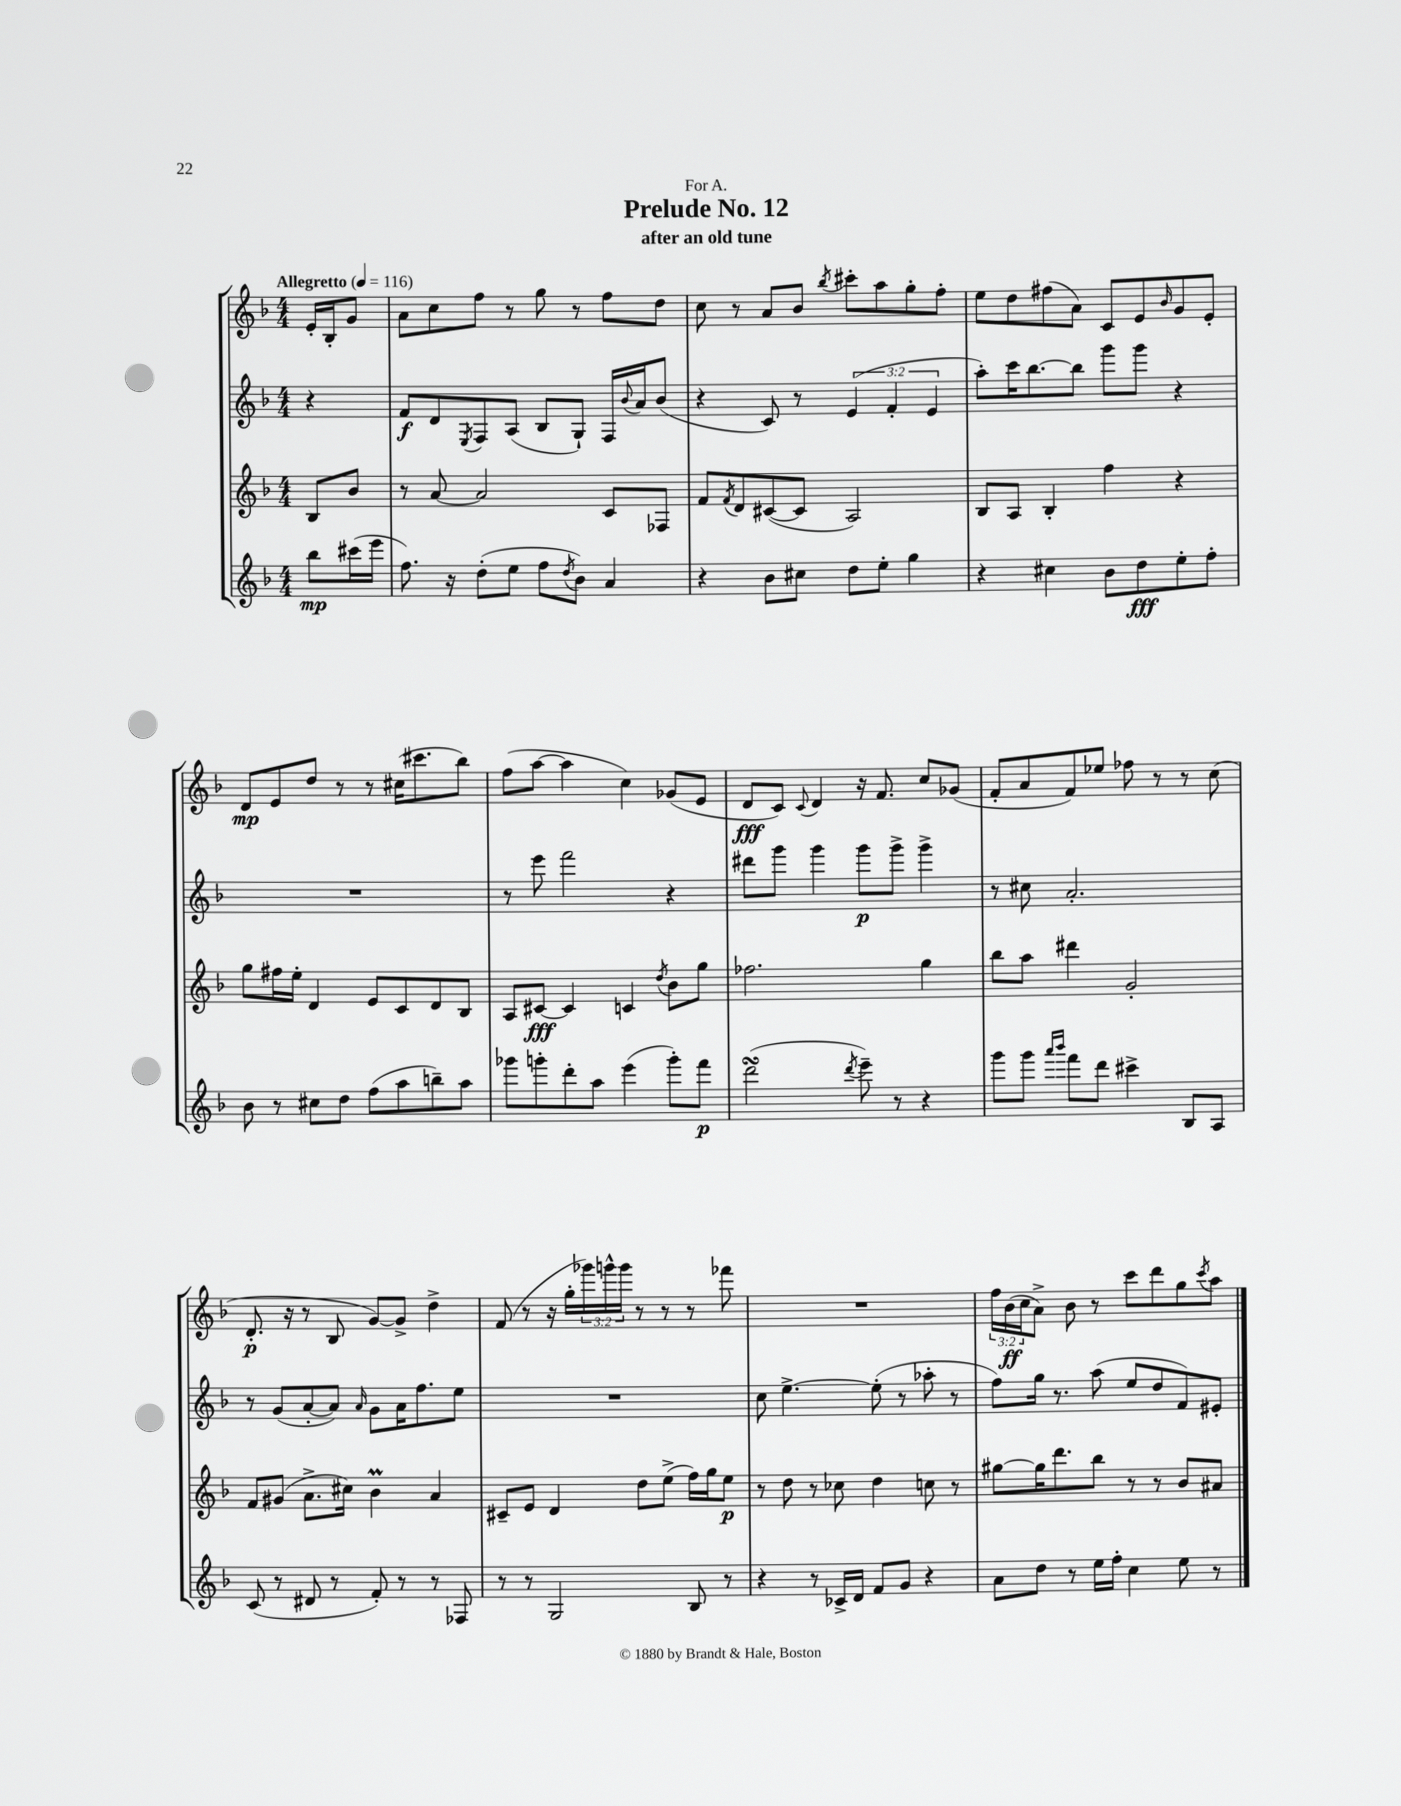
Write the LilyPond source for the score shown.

\header { title = "Prelude No. 12" subtitle = "after an old tune" dedication = "For A." }
<<
\new StaffGroup <<
\new Staff = "s0" {
    \clef treble \key f \major \numericTimeSignature \time 4/4 \override Staff.TupletNumber.text = #tuplet-number::calc-fraction-text \partial 4 \tempo "Allegretto" 4 = 116
    e'16-. bes16-. g'8 |
    a'8 c''8 f''8 r8 g''8 r8 f''8 d''8 |
    c''8 r8 a'8 bes'8 \acciaccatura { bes''8 } cis'''8-. a''8 g''8-. f''8-. |
    e''8 d''8 fis''8( a'8) c'8 e'8 \grace { bes'16 } g'8 e'8-. |
    d'8\mp e'8 d''8 r8 r8 cis''16( cis'''8. bes''8) |
    f''8( a''8~ a''4 c''4) ges'8( e'8 |
    d'8\fff c'8) \appoggiatura { c'8 } d'4 r16 f'8. c''8 ges'8( |
    f'8-. a'8 f'8) ees''8 fes''8 r8 r8 c''8( |
    d'8.-.\p r16 r8 bes8 g'8~) g'8-> d''4-> |
    f'8( r8 r16 g''16-. \tuplet 3/2 { ges'''16) g'''16-^ g'''16 } r8 r8 r8 fes'''8 |
    R1 |
    \tuplet 3/2 { f''16 bes'16\ff( c''16 } a'8->) bes'8 r8 c'''8 d'''8 g''8 \acciaccatura { c'''8 } a''8 \bar "|." |
}
\new Staff = "s1" {
    \clef treble \key f \major \numericTimeSignature \time 4/4 \override Staff.TupletNumber.text = #tuplet-number::calc-fraction-text \partial 4
    r4 |
    f'8\f d'8 \acciaccatura { e8 } f8 a8( bes8 g8-!) f16 \appoggiatura { bes'8 } a'16 bes'8( |
    r4 c'8) r8 \tuplet 3/2 { e'4( f'4-. e'4 } |
    a''8-.) c'''16 bes''8.~ bes''8 g'''8 g'''8 r4 |
    R1 |
    r8 e'''8 f'''2 r4 |
    dis'''8 g'''8 g'''4 g'''8\p g'''8-> g'''4-> |
    r8 cis''8 a'2.-. |
    r8 g'8( a'8~-. a'8) \grace { a'16 } g'8 a'16 f''8. e''8 |
    R1 |
    c''8 e''4.~-> e''8-.( r8 aes''8-. r8 |
    f''8) g''16 r8. a''8( e''8 d''8 f'8) eis'8-. \bar "|." |
}
\new Staff = "s2" {
    \clef treble \key f \major \numericTimeSignature \time 4/4 \partial 4
    bes8 bes'8 |
    r8 a'8~ a'2 c'8 fes8 |
    f'8 \acciaccatura { f'8 } d'8 cis'8~( cis'8 a2) |
    bes8 a8 bes4-. f''4 r4 |
    g''8 fis''16 e''16-. d'4 e'8 c'8 d'8 bes8 |
    a8 cis'8~\fff cis'4 c'4 \acciaccatura { d''8 } bes'8 g''8 |
    fes''2. g''4 |
    bes''8 a''8 dis'''4 g'2-. |
    f'8 gis'8( a'8.-> cis''16) bes'4\prall a'4 |
    cis'8-- e'8 d'4 d''8 e''8->( f''16) g''16 e''8\p |
    r8 d''8 r8 ces''8 d''4 c''8 r8 |
    gis''8~ gis''16 d'''8. bes''8 r8 r8 bes'8 ais'8 \bar "|." |
}
\new Staff = "s3" {
    \clef treble \key f \major \numericTimeSignature \time 4/4 \partial 4
    bes''8\mp cis'''16( e'''16 |
    f''8.) r16 d''8-.( e''8 f''8 \acciaccatura { d''8 } bes'8) a'4 |
    r4 bes'8 cis''8 d''8 e''8-. g''4 |
    r4 cis''4 bes'8 d''8\fff e''8-. f''8-. |
    bes'8 r8 cis''8 d''8 f''8( a''8 b''8--) a''8 |
    ges'''8 g'''8-. d'''8-. a''8 e'''4( g'''8-.) f'''8\p |
    d'''2\turn( \acciaccatura { d'''8 } e'''8--) r8 r4 |
    g'''8 g'''8 \grace { a'''16 bes'''16 } f'''8 d'''8 cis'''4-> bes8 a8 |
    c'8( r8 dis'8 r8 f'8-.) r8 r8 fes8 |
    r8 r8 g2 bes8 r8 |
    r4 r8 ces'16-> d'16 f'8 g'8 r4 |
    a'8 d''8 r8 e''16 f''16-. c''4 e''8 r8 \bar "|." |
}
>>
>>
\layout { \context { \Score \remove "Bar_number_engraver" } }
